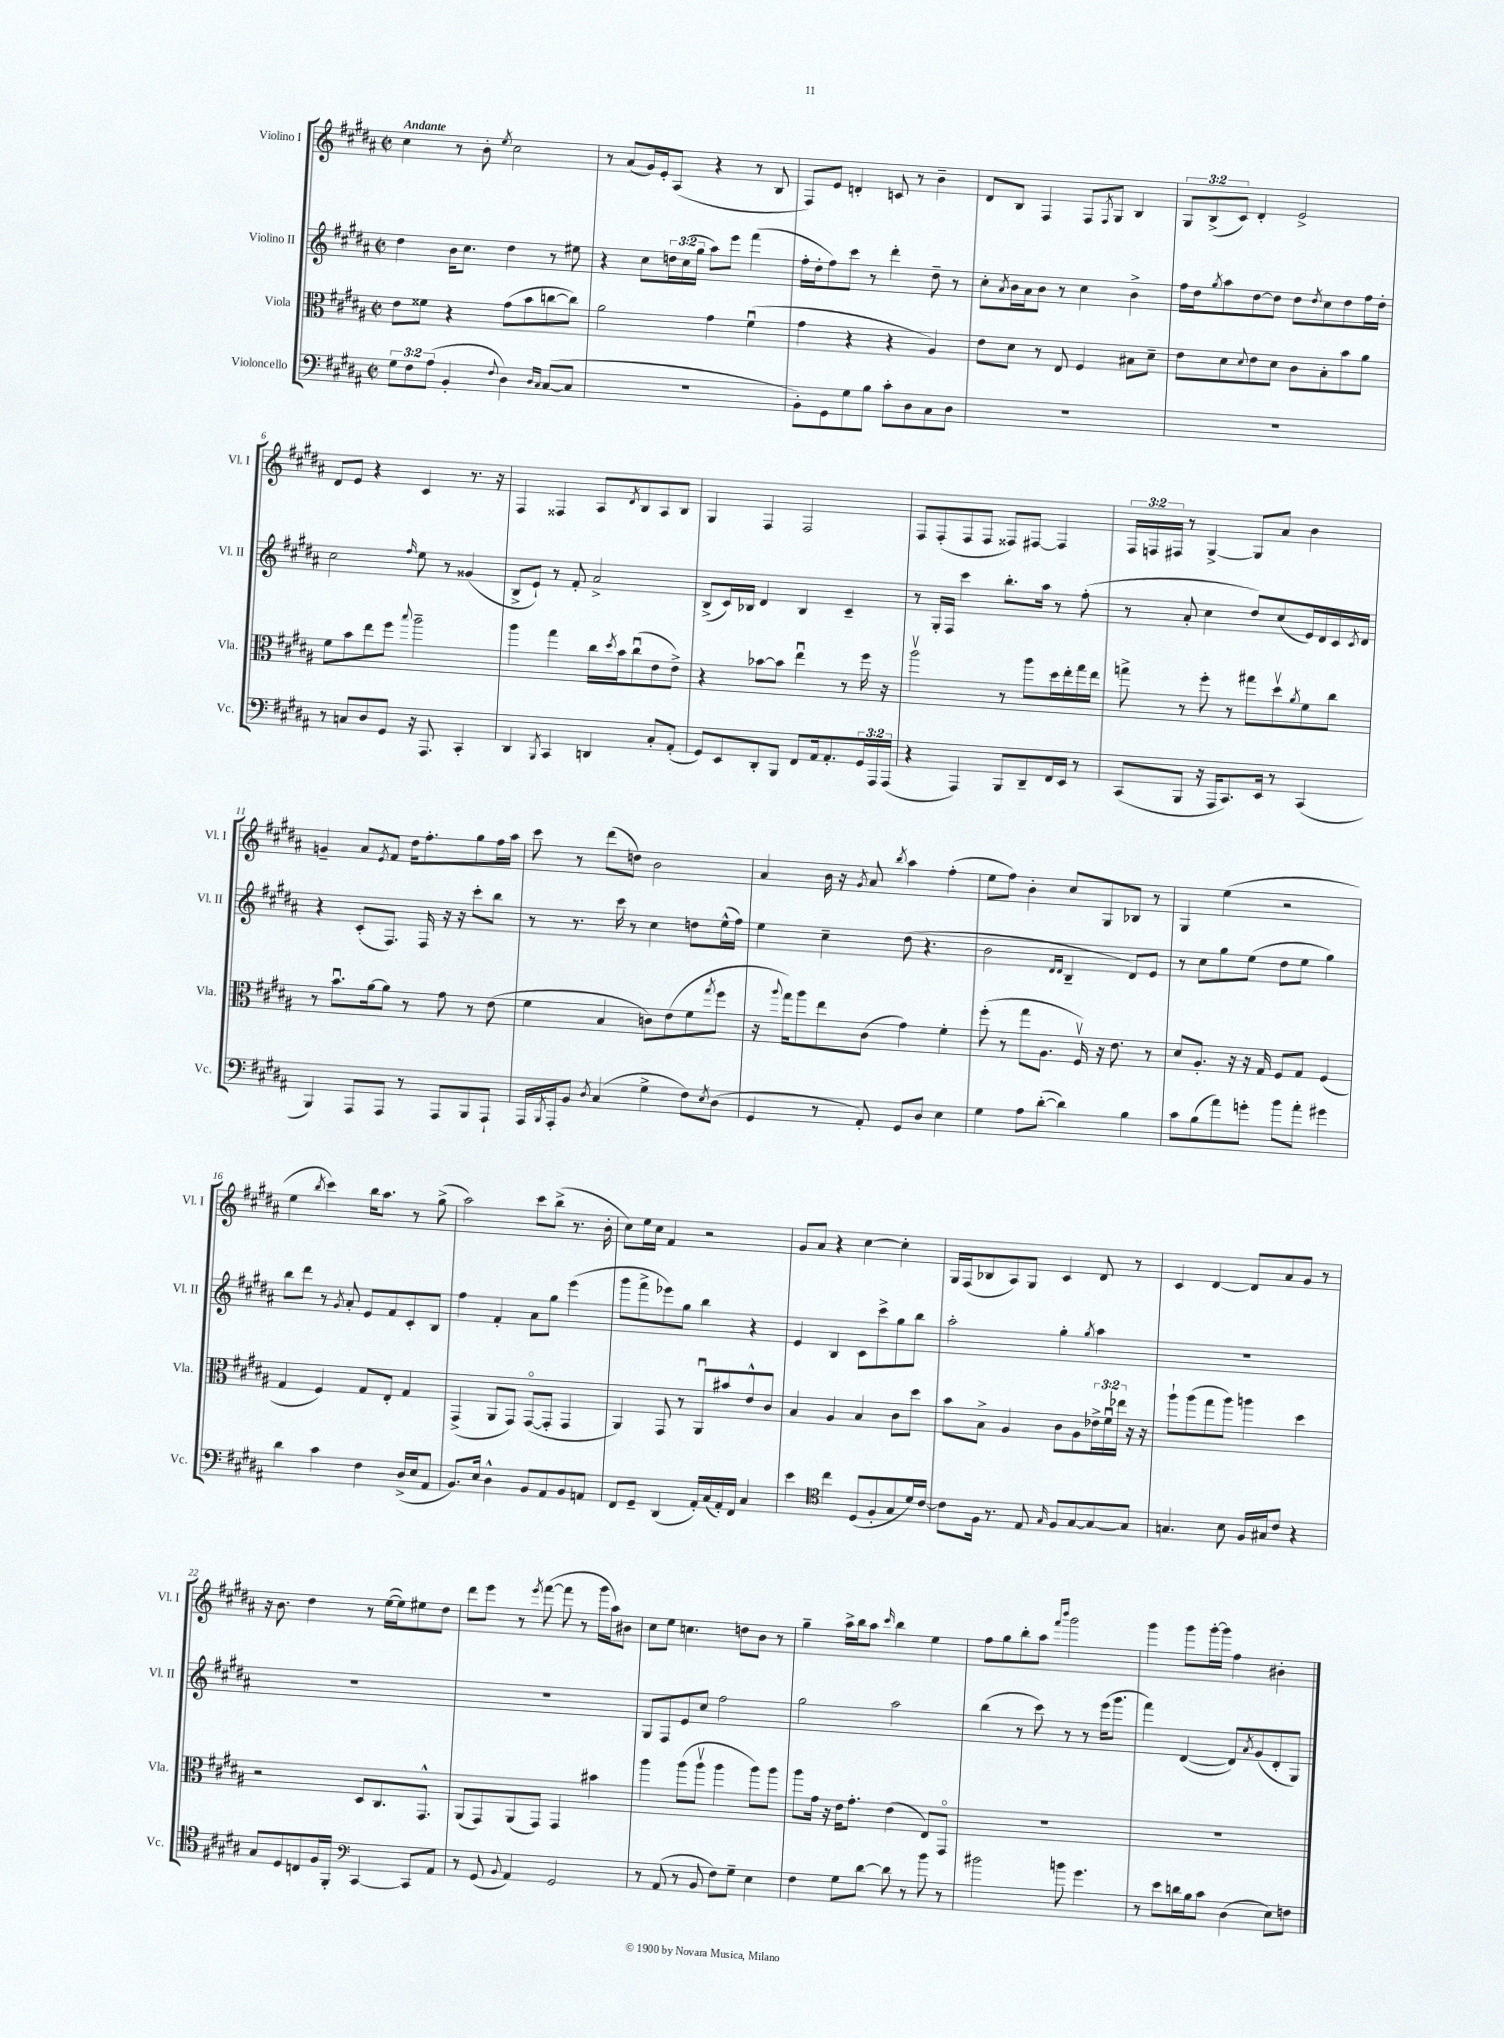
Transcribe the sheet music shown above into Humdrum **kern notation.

**kern	**kern	**kern	**kern
*part4	*part3	*part2	*part1
*staff4	*staff3	*staff2	*staff1
*I"Violoncello	*I"Viola	*I"Violino II	*I"Violino I
*I'Vc.	*I'Vla.	*I'Vl. II	*I'Vl. I
*clefF4	*clefC3	*clefG2	*clefG2
*k[f#c#g#d#a#]	*k[f#c#g#d#a#]	*k[f#c#g#d#a#]	*k[f#c#g#d#a#]
*M2/2	*M2/2	*M2/2	*M2/2
*met(c|)	*met(c|)	*met(c|)	*met(c|)
=1	=1	=1	=1
!	!	!	!LO:TX:a:B:t=Andante
12G#\L	8e\L	4dd#\	4cc#\
12F#\	.	.	.
.	8f##X\J	.	.
(12A#\J	.	.	.
4BB'/	4r	16b\KL	8r
.	.	8.cc#\J	.
.	.	.	8b'\
8qqF#/	.	.	8qee/
4D#\)	(8g#\L	4dd#\	2cc#\
.	8b\	.	.
16qqD#/LL	.	.	.
16qqC#/JJ	.	.	.
([8C#/L	[8ccn\	8r	.
8C#/J]	8cc\J])	8ee#X\	.
=2	=2	=2	=2
1r	2a#\	4r	8r
.	.	.	(8a#/L
.	.	8cc#\L	16g#/L)
.	.	.	16e'/J
.	.	24ddn\L	(8A#/J
.	.	(24cc#\	.
.	.	24gg#\JJ	.
.	4g#\	8aa#\L)	4r
.	.	8eee\J	.
.	(4f#u\	(4fff#\	8r
.	.	.	8B/
=3	=3	=3	=3
8BB'\L)	4g#\	16ff#'\LL	8F#/L)
.	.	16dd#'\J	.
8GG#\	.	8ff#\)	8e/J
8G#\	4r	8ccc#\J	4dn'/
8B\J	.	8r	.
8c#'\L	4r	4ddd#'\	8cn/
8D#\	.	.	8r
8C#\	4A#/)	8dd#~\	4b~\
8D#\J	.	8r	.
=4	=4	=4	=4
1r	8e\L	8cc#'\L	8d#/L
.	.	8qa#/	.
.	8d#\J	16b\L	8B/J
.	.	16a#\J	.
.	8r	8b\J	4F#/
.	8E/	8r	.
.	4F#/	4cc#\	8F#/L
.	.	.	8qF#/
.	.	.	8G#/J
.	8B#X\L	4b^\	4B/
.	8d#~\J	.	.
=5	=5	=5	=5
1r	8e\L	16ff#\LL	12G#/L
.	.	16dd#\J	.
.	.	.	(12B^/
.	.	8qgg#/	.
.	8d#\	8aa#\	.
.	.	.	12c#/J)
.	8qqd#/	.	.
.	8e\	[8dd#\	4d#'/
.	8d#\J	8dd#\J]	.
.	8c#\L	8dd#\L	2e^/
.	.	8qdd#/	.
.	8B'\	8cc#\	.
.	8b\	8dd#\	.
.	8a#\J	16ff#\L	.
.	.	16dd#'\JJ	.
!!LO:LB:g=z
=6	=6	=6	=6
8r	8f#\L	2cc#\	8d#/L
8Cn/L	8b\	.	8e/J
8D#/	8ee\	.	4r
8GG#/J	8ff#\J	.	.
.	8qqbb/	16qqff#/	.
16r	2aa#~\	8ee\	4c#/
8.AAA#/	.	.	.
.	.	8r	.
4CC#'/	.	(4g##X/	8.r
.	.	.	16r
=7	=7	=7	=7
4DD#/	4aa#\	8B^/L	4F#/
.	.	8e`/J)	.
8qBBB/	.	.	.
4CC#/	4gg#\	8r	4F##X/
.	.	8f#'/	.
4DDn/	16cc#\LL	2a#^/	8A#/L
.	8qdd#/	.	.
.	16b\J	.	.
.	.	.	8qd#/
.	(8cc#u\	.	8B/
8C#'/L	8e\	.	8A#/
(8AA#'/J	8e^\J)	.	8B/J
=8	=8	=8	=8
8GG#/L)	4r	(8B^/L	4G#/
8EE/	.	16c#/L)	.
.	.	16B-X/JJ	.
8DD#'/	[8b-X\L	4d#/	4F#/
8BBB/J	8b-\J]	.	.
8FF#/L	4eeu\	4B-/	2F#/
16AA#/k	.	.	.
8.AA#'/	.	.	.
.	8r	4c#~/	.
24GG#/L	16ff#\	.	.
24AAA#/	.	.	.
.	16r	.	.
(24AAA#/JJ	.	.	.
=9	=9	=9	=9
4r	2aa#v\	8r	8F#/L
.	.	16G#'/LL	(8F#'/
.	.	16F#/JJ	.
4AAA#/)	.	4ccc#\	8F#/
.	.	.	8F#/J
8BBB/L	8r	8.bb'\L	8F##X/L)
8DD#~/	8aa#\L	.	[8F#X/J
.	.	16aa#\Jk	.
16FF#/L	16dd#\L	8r	4F#/]
16EE/JJ	16ee'\	.	.
8r	16gg#\	(8ff#'\	.
.	16ee\JJ	.	.
=10	=10	=10	=10
(8CC#/L	8ggn^\	8r	24F#/LL
.	.	.	24Fn/
.	.	.	24F#X/JJ
8BBB/J	8r	8a#'/	8r
16r	8ff#'\	4cc#\	[4G#^/
16AAA#/KL	.	.	.
8.CC#/)	8r	.	.
.	8gg#X\L	8dd#/L)	8G#/L]
16EE/Jk	.	.	.
8r	8dd#v\	(8cc#/	8a#/J
.	8qa#/	.	.
(4CC#/	8f#\	16e/L)	4b\
.	.	16d#/	.
.	8cc#\J	16c#/	.
.	.	8qc#/	.
.	.	16d#/JJ	.
!!LO:LB:g=z
=11	=11	=11	=11
4BBB/)	8r	4r	4gn~/
.	8.bu\L	.	.
8AAA#/L	.	(8c#'/L	8a#/L
.	[16a#\k	.	.
.	.	.	8qe/
8AAA#/J	8a#\J]	8.F#/J)	8f#/J
8r	8r	.	16dd#\KL
.	.	16F#/	8.ff#'\
8AAA#/L	8g#\	16r	.
.	.	16r	.
8BBB/	8r	8ccc#'\L	8gg#\
8AAA#`/J	(8e\	8bb\J	16ff#\L
.	.	.	16aa#\JJ
=12	=12	=12	=12
16AAA#/LL	4f#\	8r	8ccc#\
8qBBB/	.	.	.
16AAA#'/J	.	.	.
8BB/J	.	8.r	8r
8qD#/	.	.	.
(4C#/	4B/	.	(8ddd#\L
.	.	16ccc#\	.
.	.	8r	8ddn\J)
4G#^\	8cn\L)	4cc#\	2b\
.	(8e\	.	.
8F#\L)	8f#\	8ddn\L	.
8qE/	8qgg#/	.	.
(8D#\J	8ff#\J	(16ee^^\L	.
.	.	16ff#\JJ)	.
=13	=13	=13	=13
4GG#/	16r	4ee\	4a#/
.	8qqaa#/	.	.
.	16gg#\KL)	.	.
.	8aa#\	.	.
8r	8ee\	4cc#~\	16b\
.	.	.	16r
.	.	.	8qg#/
8AA#'/)	(8c#\J	.	8a#/
.	.	.	8qbb/
8GG#/L	4g#\)	(8dd#\	4aa#\
8D#/J	.	4.r	.
4E\	4f#'\	.	(4ff#'\
=14	=14	=14	=14
4G#\	(8ff#'\	2b\	8ee\L
.	8r	.	8ff#\J)
8A#\L	8gg#\L	.	4b'\
([8d#'\J	8.A#\J	.	.
.	.	16qqd#/LL	.
.	.	16qqd#/JJ	.
4d#\])	.	4B~/	8cc#/L
.	16F#v/)	.	.
.	16r	.	8G#/
.	8.e\	.	.
4B\	.	8d#/L)	8B-X/J
.	8r	8e/J	8r
=15	=15	=15	=15
8c#\L	8d#/L	8r	4G#/
(8B\	8.A#'/J	8cc#\L	.
8a#\)	.	8gg#\	(4ee\
.	16r	.	.
8gn'\J	16r	(8ee\J	.
.	16G#/	.	.
8b\L	8F#/L	8dd#\L	2r
8a#'\J	8G#/J	8ee\J	.
4g#X\	(4F#/	4gg#\)	.
!!LO:LB:g=z
=16	=16	=16	=16
4d#\	4G#/	8bb\L	4ee\
.	.	8ddd#\J	.
.	.	.	8qbb/
4c#\	4F#/)	8r	4ccc#\)
.	.	8qg#/	.
.	.	8a#'/	.
4F#\	8G#/L	8e/L	16bb\KL
.	.	.	8.aa#\J
.	8E'/J	8f#/	.
(16D#^/LL	4G#/	8c#'/	8r
16E/J	.	.	.
8AA#/J	.	8B/J	(8gg#^\
=17	=17	=17	=17
8.BB/L)	(4GG#^/	4ff#\	2aa#\)
16E/Jk	.	.	.
4D#^^\	8AA#/L	4f#'/	.
.	8GG#/J)	.	.
8BB/L	([8GG#/L	8a#\L	8ccc#\L
8AA#/	8GG#'/J]	8gg#\J	(8bb^\J
8BB/	4GG#/	(4eee\	8.r
8AAn/J	.	.	.
.	.	.	16b'\
=18	=18	=18	=18
8FF#/L	4AA#/)	8ggg#\L	8cc#\L)
8GG#~/J	.	8fff#^\	16ee\L
.	.	.	16cc#\JJ
(4DD#/	8GG#/	8eee-X\)	4f#/
.	8r	8gg#\J	.
16AA#'/LL)	8AA#u/L	4bb\	2r
(16C#/	.	.	.
16AA#'/)	8b#X/	.	.
16FF#/JJ	.	.	.
4C#/	8e^^/	4r	.
.	8c#/J	.	.
=19	=19	=19	=19
4e\	4B/	4e/	8g#/L
.	.	.	8a#/J
*clefC4	*	*	*
4cc#\	4A#/	4B/	4r
(8D#/L	4B/	8c#\L	[4cc#\
8F#'/	.	8ccc#^\	.
8G#/	8c#\L	8gg#\	4cc#'\]
16d#/L)	8dd#\J	8bb\J	.
[16c#/JJ	.	.	.
=20	=20	=20	=20
8c#\L]	8b\L	2aa#'\	16G#/LL
.	.	.	(16F#/J
16F#\Jk	8B^\J	.	8B-X/
8.r	.	.	.
.	4A#/	.	8A#/)
8E/	.	.	8G#/J
16qqG#/	.	.	.
8F#/L	8c#\L	4gg#'\	4c#/
[8G#/	8A#\	.	.
.	.	8qgg#/	.
8G#/_	24e-X^\L	4aa#\	8d#/
.	24f#u\	.	.
.	24ee-X\JJ	.	.
8G#/J]	16r	.	8r
.	16r	.	.
=21	=21	=21	=21
4.Gn/	8aa#`\L	1r	4c#/
.	(8aa#\	.	.
.	8gg#\	.	[4d#/
8B\	8aa#\J)	.	.
16F#/LL	4aan\	.	8d#/L]
16G#X/J	.	.	.
8c#/J	.	.	8a#/
4r	4dd#\	.	8g#/J
.	.	.	8r
!!LO:LB:g=z
=22	=22	=22	=22
8G#/L	2r	1r	16r
.	.	.	8.b\
8D#/	.	.	.
8Cn/	.	.	4dd#\
16F#/L	.	.	.
16FF#'/JJ	.	.	.
*clefF4	*	*	*
[4CC#/	8D#/L	.	8r
.	8.C#/	.	([16ee\LL
.	.	.	16ee\J])
8CC#/L]	.	.	8ee#X\
.	8.GG#^^/J	.	.
8AA#/J	.	.	8dd#\J
=23	=23	=23	=23
8r	(8AA#/L	1r	8ddd#\L
(8GG#/	8GG#/)	.	8eee\J
8qqBB/	.	.	.
4AA#/)	(8AA#/	.	8r
.	.	.	8qeee/
.	8GG#/J)	.	([8fff#\
2GG#/	4GG#/	.	8fff#\]
.	.	.	8r
.	4b#X\	.	16ggg#\LL
.	.	.	16aa#\J)
.	.	.	8b#X\J
=24	=24	=24	=24
8r	4aa#\	8G#/L	8cc#\L
(8AA#/	.	8F#/	8ee\J
8r	(8aa#\L	8e/	4.ccn\
8BB/	8aa#v\J	8cc#/J	.
8F#\L)	4aa#\	2ff#\	.
8G#~\J	.	.	8ddn\L
4E\	8aa#\L)	.	8b\J
.	8aa#\J	.	8r
=25	=25	=25	=25
4F#\	8aa#\L	2gg#\	4gg#~\
.	16g#\Jk	.	.
.	16r	.	.
8G#\L	16e\KL	.	16aa#^\LL
.	8.g#'\J	.	16bb\J
[8d#\J	.	.	8aa#\J
.	.	.	16qqccc#/
8d#\]	(4e\	2aa#\	4bb\
8r	.	.	.
8b\	8E/L)	.	4ee\
8r	8GG#/J	.	.
=26	=26	=26	=26
2b#X\	1r	(4bb\	8ff#\L
.	.	.	8gg#\
.	.	8r	8bb'\
.	.	8ccc#\)	8aa#\J
.	.	.	16qqfff#/LL
.	.	.	16qqbbb/JJ
8bn\	.	8r	2ggg#\
4.g#\	.	8r	.
.	.	(16eee\KL	.
.	.	8.ggg#\J	.
=27	=27	=27	=27
8r	1r	4fff#\)	4ggg#\
8e\L	.	.	.
16dn\L	.	([4d#/	8ggg#\L
16B\J	.	.	.
8c#\J	.	.	[16ggg#'\L
.	.	.	16ggg#\JJ]
(4D#\	.	8d#/L])	4ff#\
.	.	8qa#/	.
.	.	(8g#/	.
8E\L)	.	8d#'/	4b#X'\
8Fn\J	.	8G#/J)	.
==	==	==	==
*-	*-	*-	*-
